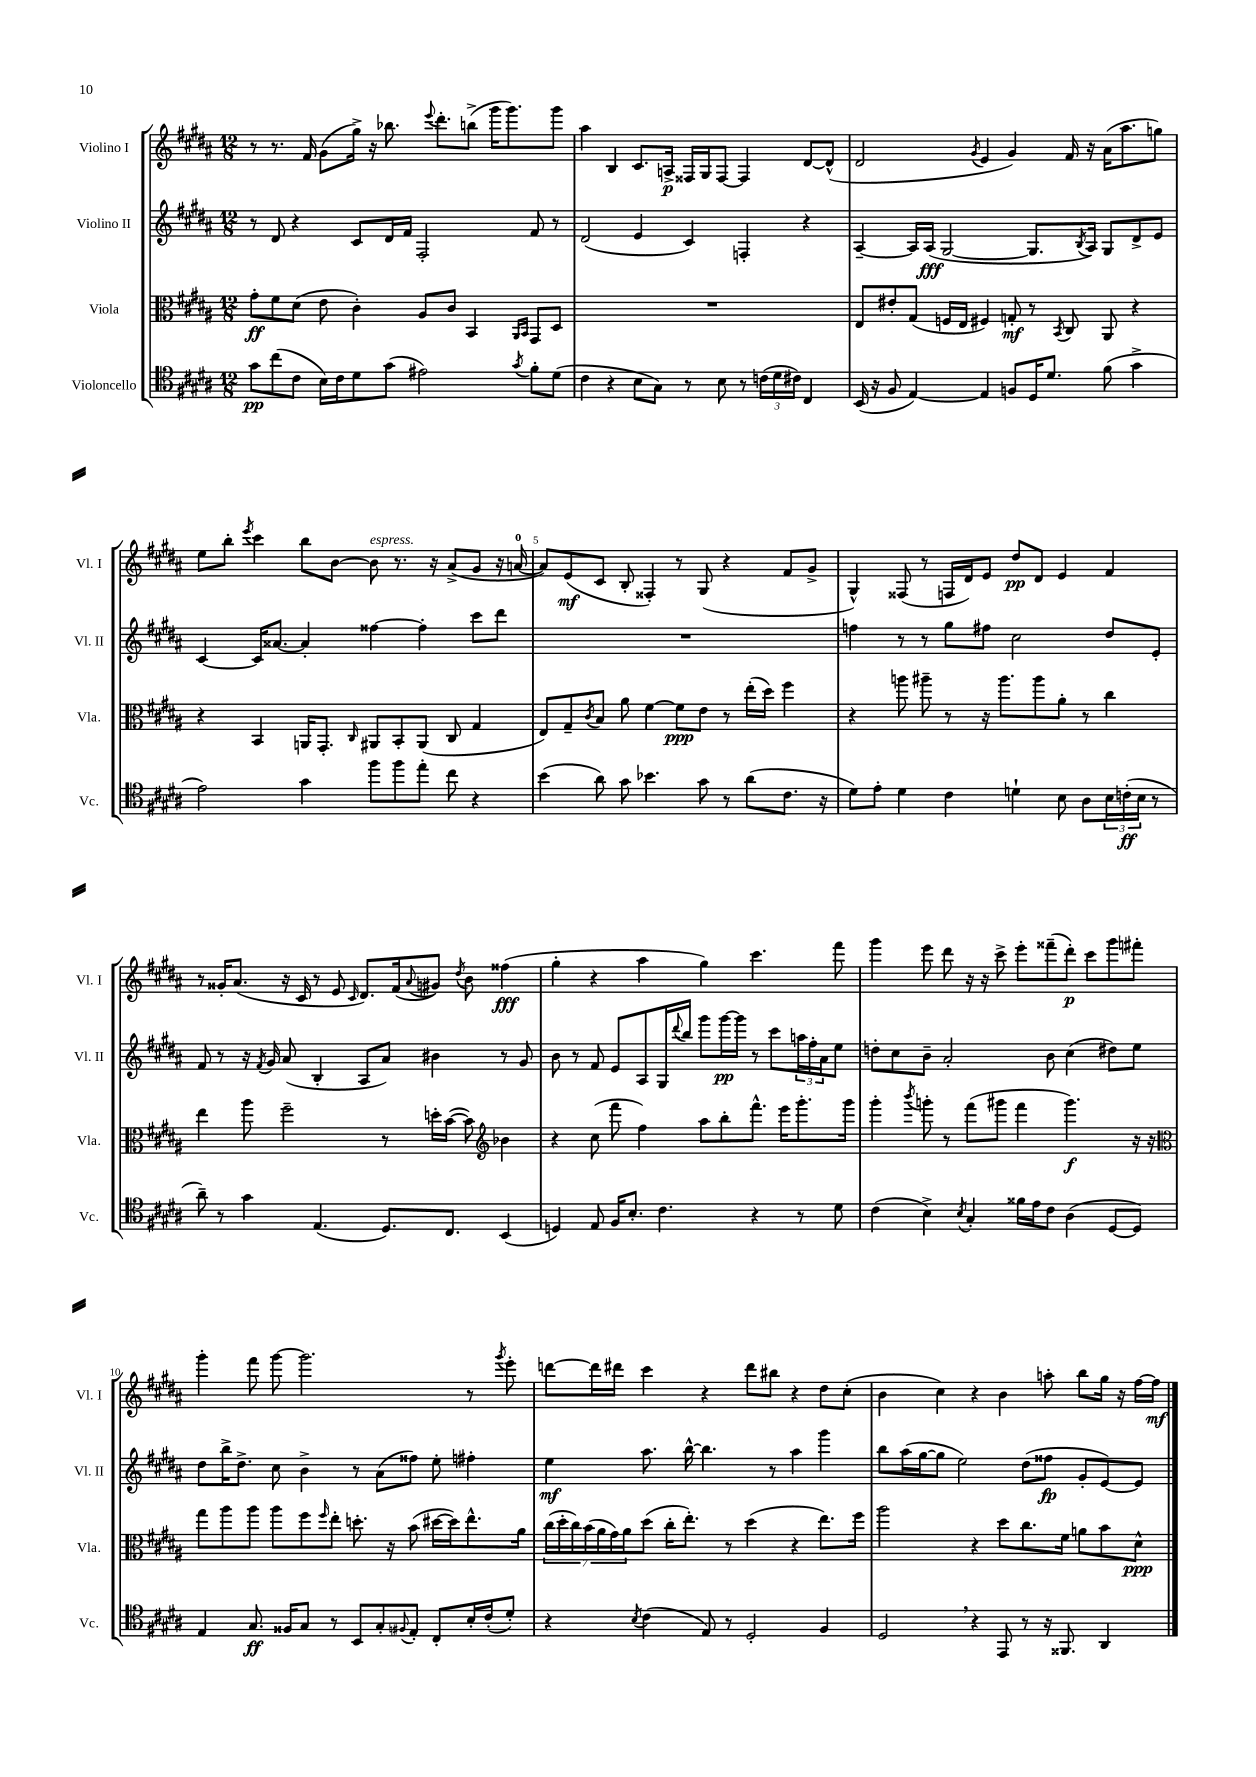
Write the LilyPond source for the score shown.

<<
\new StaffGroup <<
\new Staff = "s0" \with { instrumentName = "Violino I" shortInstrumentName = "Vl. I" } {
    \clef treble \key b \major \numericTimeSignature \time 12/8
    r8 r8. fis'16 gis'8( gis''16->) r16 bes''8. \appoggiatura { e'''8 } dis'''8.-. b''8->( gis'''16 gis'''8.) gis'''8 |
    ais''4 b4 cis'8. a16->\p fisis16 gis16 fisis8~ fisis4 dis'8~ dis'8-^( |
    dis'2 \acciaccatura { gis'8 } e'4 gis'4) fis'16 r16 ais'16( ais''8. g''8) |
    e''8 b''8-. \acciaccatura { e'''8 } cis'''4 b''8 b'8~ b'8^\markup { \italic "espress." } r8. r16 ais'8->( gis'8 r16 a'16-0~ |
    a'8) e'8\mf( cis'8 b8-. fisis4-.) r8 gis8( r4 fis'8 gis'8-> |
    gis4-^) fisis8( r8 f16 dis'16) e'8 dis''8\pp dis'8 e'4 fis'4 |
    r8 gisis'16-. ais'8.( r16 cis'16 r8 e'8 \grace { cis'16 } dis'8.) fis'16( \appoggiatura { ais'8 } gis'8) \acciaccatura { dis''8 } b'8 fisis''4\fff( |
    gis''4-. r4 ais''4 gis''4) cis'''4. fis'''8 |
    gis'''4 e'''8 dis'''8 r16 r16 cis'''8-> e'''8-. fisis'''8--( dis'''8-.\p) cis'''8 gis'''8 fis'''8-. |
    gis'''4-. fis'''8 gis'''8~ gis'''2. r8 \acciaccatura { gis'''8 } e'''8-. |
    d'''8~ d'''16 dis'''16 cis'''4 r4 dis'''8 bis''8 r4 dis''8 cis''8-.( |
    b'4 cis''4) r4 b'4 a''8-. b''8 gis''16 r16 fis''16~ fis''16\mf \bar "|." |
}
\new Staff = "s1" \with { instrumentName = "Violino II" shortInstrumentName = "Vl. II" } {
    \clef treble \key b \major \numericTimeSignature \time 12/8
    r8 dis'8 r4 cis'8 dis'16 fis'16 fis2-. fis'8 r8 |
    dis'2( e'4 cis'4) f4-. r4 |
    ais4~-- ais16 ais16\fff( gis2~ gis8. \acciaccatura { b8 } ais16) gis8 dis'8-> e'8 |
    cis'4~ cis'16 aisis'8.~ aisis'4-. fisis''4~ fisis''4-. cis'''8 dis'''8 |
    R1. |
    f''4 r8 r8 gis''8 fis''8 cis''2 dis''8 e'8-. |
    fis'8 r8 r16 \acciaccatura { fis'8 } gis'16 ais'8( b4-. ais8 ais'8) bis'4 r8 gis'8 |
    b'8 r8 fis'8 e'8 ais8 gis16 \appoggiatura { dis'''8 } b''16 gis'''8 gis'''16~\pp gis'''16 r8 cis'''8 \tuplet 3/2 { a''16 fis''16-. ais'16 } e''8 |
    d''8-. cis''8 b'8-- ais'2-. b'8 cis''4( dis''8) e''8 |
    dis''8 b''16-> dis''8.-> cis''8 b'4-> r8 ais'8( fisis''8) e''8-. fis''4-. |
    e''4\mf ais''8. b''16~-^ b''4. r8 ais''4 gis'''4 |
    b''8 ais''16( gis''16~ gis''8 e''2) dis''8( fisis''8\fp gis'8-. e'8~) e'8 \bar "|." |
}
\new Staff = "s2" \with { instrumentName = "Viola" shortInstrumentName = "Vla." } {
    \clef alto \key b \major \numericTimeSignature \time 12/8
    gis'8-.\ff fis'8 dis'8( e'8 cis'4-.) ais8 cis'8 b,4 \grace { ais,16 b,16 } gis,8 dis8 |
    R1. |
    e8 eis'8-. gis8( f16 e16 fis4) g8-.\mf r8 \acciaccatura { b,8 } cis8 ais,8 r4 |
    r4 b,4 a,16 gis,8.-. \grace { cis16 } ais,8 b,8-. ais,8( cis8 gis4 |
    e8) gis8-- \acciaccatura { cis'8 } b8 ais'8 fis'4~ fis'8\ppp e'8 r8 e''16-.( dis''16) fis''4 |
    r4 a''8 ais''8-- r8 r16 ais''8. ais''8 ais'8-. r8 cis''4 |
    e''4 ais''8 fis''2-- r8 d''16-. b'16~( b'8) \clef treble bes'4 |
    r4 cis''8( fis'''8 fis''4) ais''8 b''8-. fis'''8.-^ e'''16 gis'''8.-. gis'''16 |
    gis'''4-. \acciaccatura { b'''8 } g'''8-. r8 fis'''8( gis'''8 fis'''4 gis'''4.\f) r16 r16 |
    \clef alto gis''8 ais''8 ais''8 ais''8 fis''8 \grace { fis''16 } e''8-. d''8.-. r16 b'8( dis''16~ dis''16) e''8.-^ ais'16 |
    \tuplet 7/4 { cis''16( dis''16-. cis''16) b'16( ais'16 gis'16) ais'16 } dis''8( cis''16-. e''8.-.) r8 dis''4( r4 e''8.) fis''16 |
    ais''2 r4 dis''8 cis''8. fis'16 a'8 b'8 dis'8-^\ppp \bar "|." |
}
\new Staff = "s3" \with { instrumentName = "Violoncello" shortInstrumentName = "Vc." } {
    \clef tenor \key b \major \numericTimeSignature \time 12/8
    gis'8\pp cis''8( cis'8 b16) cis'16 dis'8 gis'8( eis'2) \acciaccatura { gis'8 } fis'8-. dis'8( |
    cis'4 r4 b8 gis8) r8 b8 r8 \tuplet 3/2 { c'16( dis'16 cis'16) } cis4 |
    b,16( r16 fis8 e4~) e4 f8 dis16 dis'8. fis'8( gis'4-> |
    e'2) gis'4 fis''8 fis''8 e''8-. cis''8 r4 |
    b'4( ais'8) gis'8 bes'4. gis'8 r8 ais'8( cis'8. r16 |
    dis'8) e'8-. dis'4 cis'4 d'4-! b8 ais8 \tuplet 3/2 { b16 c'16-.\ff( b16 } r8 |
    ais'8--) r8 gis'4 e4.( dis8.) cis8. b,4( |
    d4) e8 fis16 b8.-. cis'4. r4 r8 dis'8 |
    cis'4( b4->) \acciaccatura { b8 } gis4-. fisis'16 e'16 cis'8 ais4( dis8~ dis8) |
    e4 gis8.\ff fisis16 gis8 r8 b,8 gis8-. \appoggiatura { fis8 } e8-. cis8-. b16-. cis'16-.( dis'8-.) |
    r4 \acciaccatura { b8 } cis'4( e8) r8 dis2-. fis4 |
    dis2 \breathe r4 e,8 r8 r16 fisis,8. ais,4 \bar "|." |
}
>>
>>
\layout { \context { \Score \override BarNumber.break-visibility = ##(#f #t #t) barNumberVisibility = #(every-nth-bar-number-visible 5) } }
